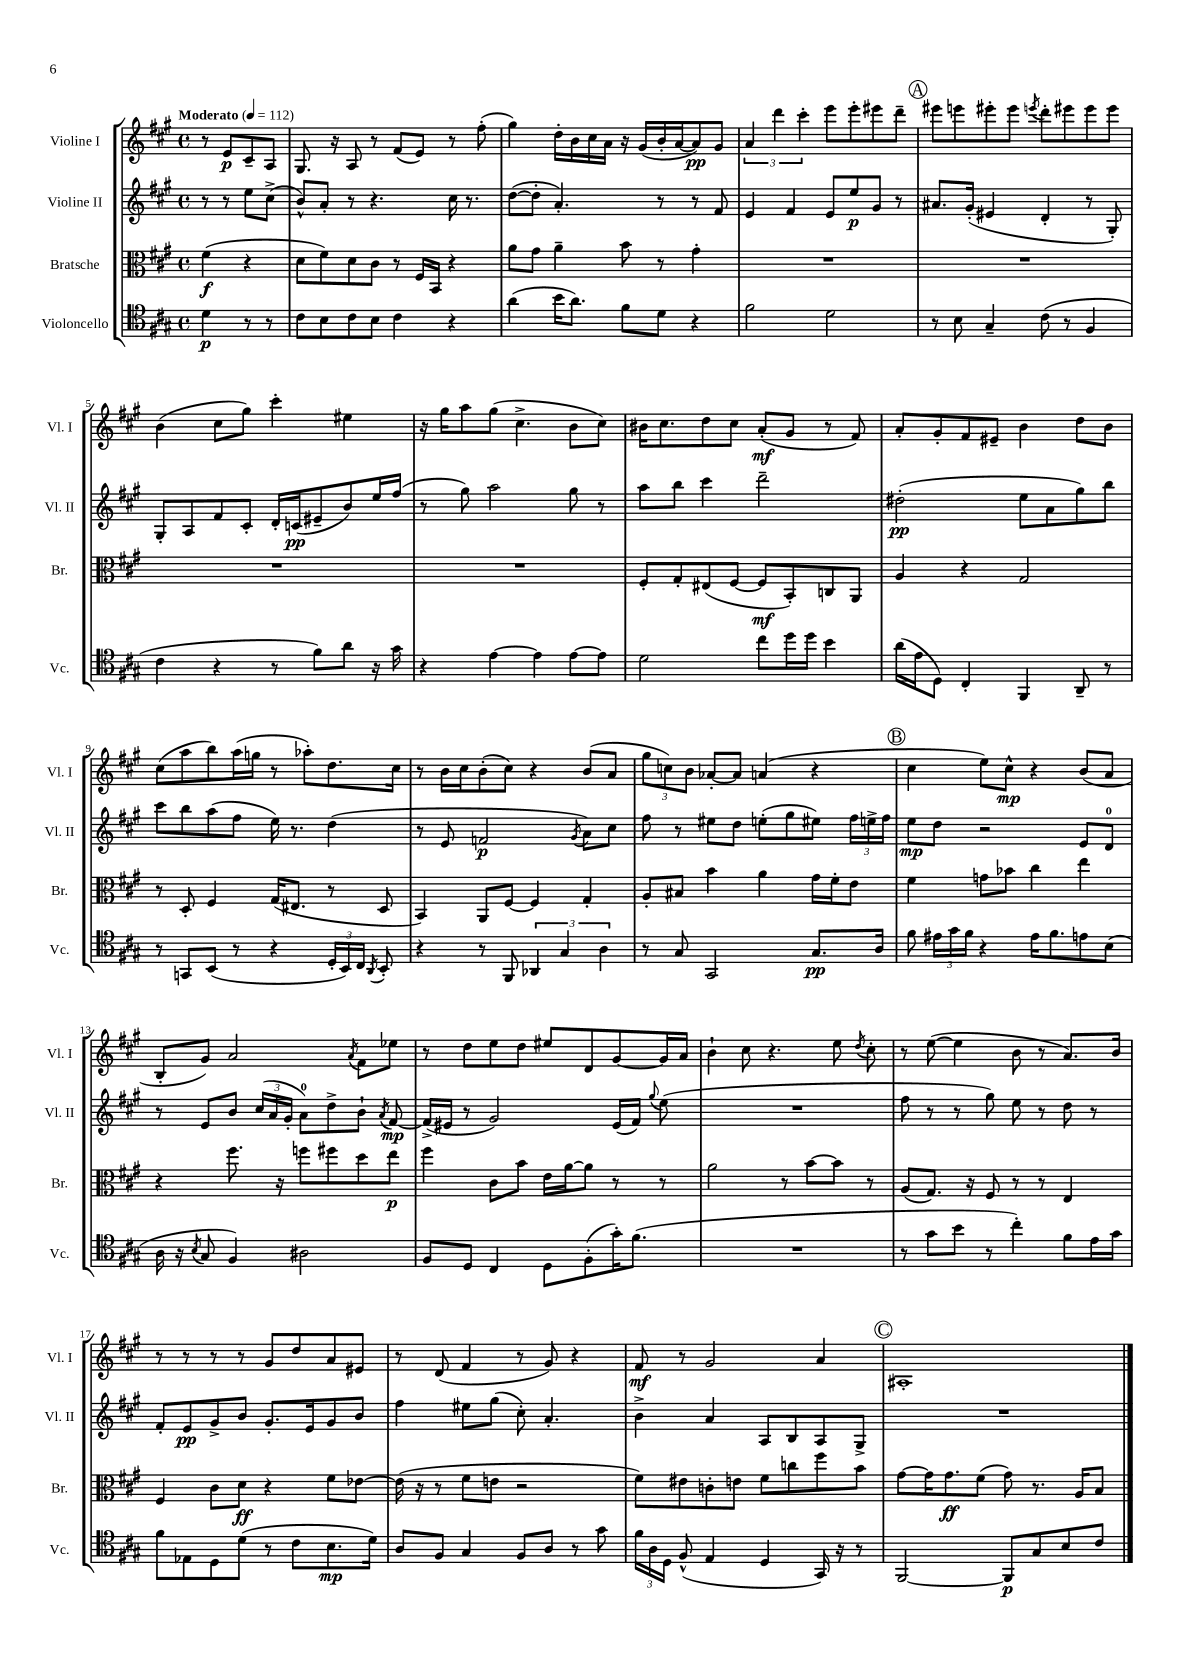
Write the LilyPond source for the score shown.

<<
\new StaffGroup <<
\new Staff = "s0" \with { instrumentName = "Violine I" shortInstrumentName = "Vl. I" } {
    \clef treble \key a \major \defaultTimeSignature \time 4/4 \partial 2 \tempo "Moderato" 4 = 112
    \autoBeamOff r8 e'8[\p cis'8-- a8] |
    gis8. r16 a8 r8 fis'8[( e'8]) r8 fis''8-.( |
    gis''4) d''16[-. b'16 cis''16 a'16] r16 gis'16[( b'16-. a'16~ a'8\pp) gis'8] |
    \tuplet 3/2 { a'4 d'''4 cis'''4-. } e'''8[ e'''8-. eis'''8 d'''8]-- |
    \mark \markup { \circle "A" } eis'''8[ e'''8 eis'''8-. eis'''8] \acciaccatura { e'''8 } d'''8[-. eis'''8 eis'''8 eis'''8] |
    b'4( cis''8[ gis''8]) cis'''4-. eis''4 |
    r16 gis''16[ a''8 gis''8]( cis''4.-> b'8[ cis''8]) |
    bis'16[ cis''8. d''8 cis''8] a'8[-.\mf( gis'8] r8 fis'8) |
    a'8[-. gis'8-. fis'8 eis'8]-- b'4 d''8[ b'8] |
    cis''8[( a''8 b''8) a''16( g''16] r8 aes''8[-.) d''8. cis''16] |
    r8 b'16[ cis''16 b'8-.( cis''8]) r4 b'8[( a'8] |
    \tuplet 3/2 { gis''8[ c''8) b'8] } aes'8[~-. aes'8] a'4( r4 |
    \mark \markup { \circle "B" } cis''4 e''8[) cis''8]-^\mp r4 b'8[( a'8] |
    b8[-. gis'8]) a'2 \acciaccatura { a'8 } fis'8[ ees''8] |
    r8 d''8[ e''8 d''8] eis''8[ d'8 gis'8~ gis'16 a'16] |
    b'4-! cis''8 r4. e''8 \acciaccatura { d''8 } cis''8-. |
    r8 e''8~( e''4 b'8 r8 a'8.[) b'16] |
    r8 r8 r8 r8 gis'8[ d''8 a'8 eis'8] |
    r8 d'8( fis'4 r8 gis'8) r4 |
    fis'8\mf r8 gis'2 a'4 |
    \mark \markup { \circle "C" } ais1-. \bar "|." |
}
\new Staff = "s1" \with { instrumentName = "Violine II" shortInstrumentName = "Vl. II" } {
    \clef treble \key a \major \defaultTimeSignature \time 4/4 \partial 2
    \autoBeamOff r8 r8 e''8[ cis''8]->( |
    b'8[-^) a'8]-. r8 r4. cis''16 r8. |
    d''8[~( d''8]-. a'4.-.) r8 r8 fis'8 |
    e'4 fis'4 e'8[ e''8\p gis'8] r8 |
    \mark \markup { \circle "A" } ais'8.[ gis'16]-.( eis'4 d'4-. r8 gis8-.) |
    gis8[-. a8 fis'8 cis'8]-. d'16[-. c'16\pp( eis'8-- b'8) e''16 fis''16]( |
    r8 gis''8) a''2 gis''8 r8 |
    a''8[ b''8] cis'''4 d'''2-- |
    dis''2-.\pp( e''8[ a'8 gis''8) b''8] |
    cis'''8[ b''8 a''8( fis''8] e''16) r8. d''4( |
    r8 e'8 f'2\p \acciaccatura { gis'8 } a'8[) cis''8] |
    fis''8 r8 eis''8[ d''8] e''8[-.( gis''8 eis''8]) \tuplet 3/2 { fis''16[ e''16-> fis''16] } |
    \mark \markup { \circle "B" } e''8[\mp d''8] r2 e'8[ d'8]-0 |
    r8 e'8[ b'8] \tuplet 3/2 { cis''16[( a'16 gis'16]-. } a'8[-0) d''8-> b'8]-! \acciaccatura { a'8 } fis'8~\mp |
    fis'16[->( eis'16] r8 gis'2) eis'16[( fis'16]) \appoggiatura { gis''8 } e''8( |
    R1 |
    fis''8 r8 r8 gis''8) e''8 r8 d''8 r8 |
    fis'8[-. e'8\pp gis'8-> b'8] gis'8.[-. e'16 gis'8 b'8] |
    fis''4 eis''8[ gis''8]( cis''8-.) a'4.-. |
    b'4-> a'4 a8[ b8 a8 gis8]-> |
    \mark \markup { \circle "C" } R1 \bar "|." |
}
\new Staff = "s2" \with { instrumentName = "Bratsche" shortInstrumentName = "Br." } {
    \clef alto \key a \major \defaultTimeSignature \time 4/4 \partial 2
    \autoBeamOff fis'4\f( r4 |
    d'8[ fis'8) d'8 cis'8] r8 fis16[ b,16] r4 |
    a'8[ gis'8] a'4-- b'8 r8 gis'4-. |
    R1 |
    \mark \markup { \circle "A" } R1 |
    R1 |
    R1 |
    fis8[-. gis8-. eis8( fis8]~ fis8[\mf b,8-.) c8 a,8] |
    a4 r4 gis2 |
    r8 d8-. fis4 gis16[( eis8.] r8 d8 |
    b,4) a,8[ fis8]~ fis4 gis4-. |
    a8[-. bis8] b'4 a'4 gis'16[ fis'16-. e'8] |
    \mark \markup { \circle "B" } fis'4 g'8[ bes'8] cis''4 e''4 |
    r4 fis''8. r16 f''8[ fis''8 d''8 e''8]\p |
    fis''4 cis'8[ b'8] e'16[ a'16~ a'8] r8 r8 |
    a'2 r8 b'8[~ b'8] r8 |
    a8[( gis8.]) r16 fis8 r8 r8 e4 |
    fis4 cis'8[ d'8]\ff r4 fis'8[ ees'8]~ |
    ees'16( r16 r8 fis'8[ e'8] r2 |
    fis'8[) eis'8 c'8-. e'8] fis'8[ c''8 fis''8 b'8] |
    \mark \markup { \circle "C" } gis'8[~ gis'16 gis'8.\ff fis'8]( gis'8) r8. a16[ b8] \bar "|." |
}
\new Staff = "s3" \with { instrumentName = "Violoncello" shortInstrumentName = "Vc." } {
    \clef tenor \key a \major \defaultTimeSignature \time 4/4 \partial 2
    \autoBeamOff d'4\p r8 r8 |
    cis'8[ b8 cis'8 b8] cis'4 r4 |
    a'4( b'16[ a'8.]) fis'8[ d'8] r4 |
    fis'2 d'2 |
    \mark \markup { \circle "A" } r8 b8 gis4-- cis'8( r8 fis4 |
    cis'4 r4 r8 fis'8[) a'8] r16 gis'16 |
    r4 e'4~ e'4 e'8[~ e'8] |
    d'2 cis''8[ d''16 d''16] b'4 |
    a'16[( e'16 d8]) cis4-. fis,4 a,8-- r8 |
    r8 g,8[ b,8]( r8 r4 \tuplet 3/2 { d16[-. b,16) cis16] } \acciaccatura { a,8 } b,8-. |
    r4 r8 fis,8 \tuplet 3/2 { aes,4 gis4 a4 } |
    r8 gis8 gis,2 gis8.[\pp a16] |
    \mark \markup { \circle "B" } fis'8 \tuplet 3/2 { eis'16[ gis'16 fis'16] } r4 eis'16[ fis'8. e'8 b8]( |
    a16 r16 \acciaccatura { b8 } gis8 fis4) ais2 |
    fis8[ d8] cis4 d8[ fis8-.( gis'16-.) fis'8.]( |
    R1 |
    r8 gis'8[ b'8] r8 cis''4-.) fis'8[ e'16 gis'16] |
    fis'8[ ees8 d8 d'8]( r8 cis'8[ b8.\mp d'16]) |
    a8[ fis8] gis4 fis8[ a8] r8 gis'8 |
    \tuplet 3/2 { fis'16[ a16 d16] } fis8-^( e4 d4 gis,16) r16 r8 |
    \mark \markup { \circle "C" } fis,2~ fis,8[\p gis8 b8 cis'8] \bar "|." |
}
>>
>>
